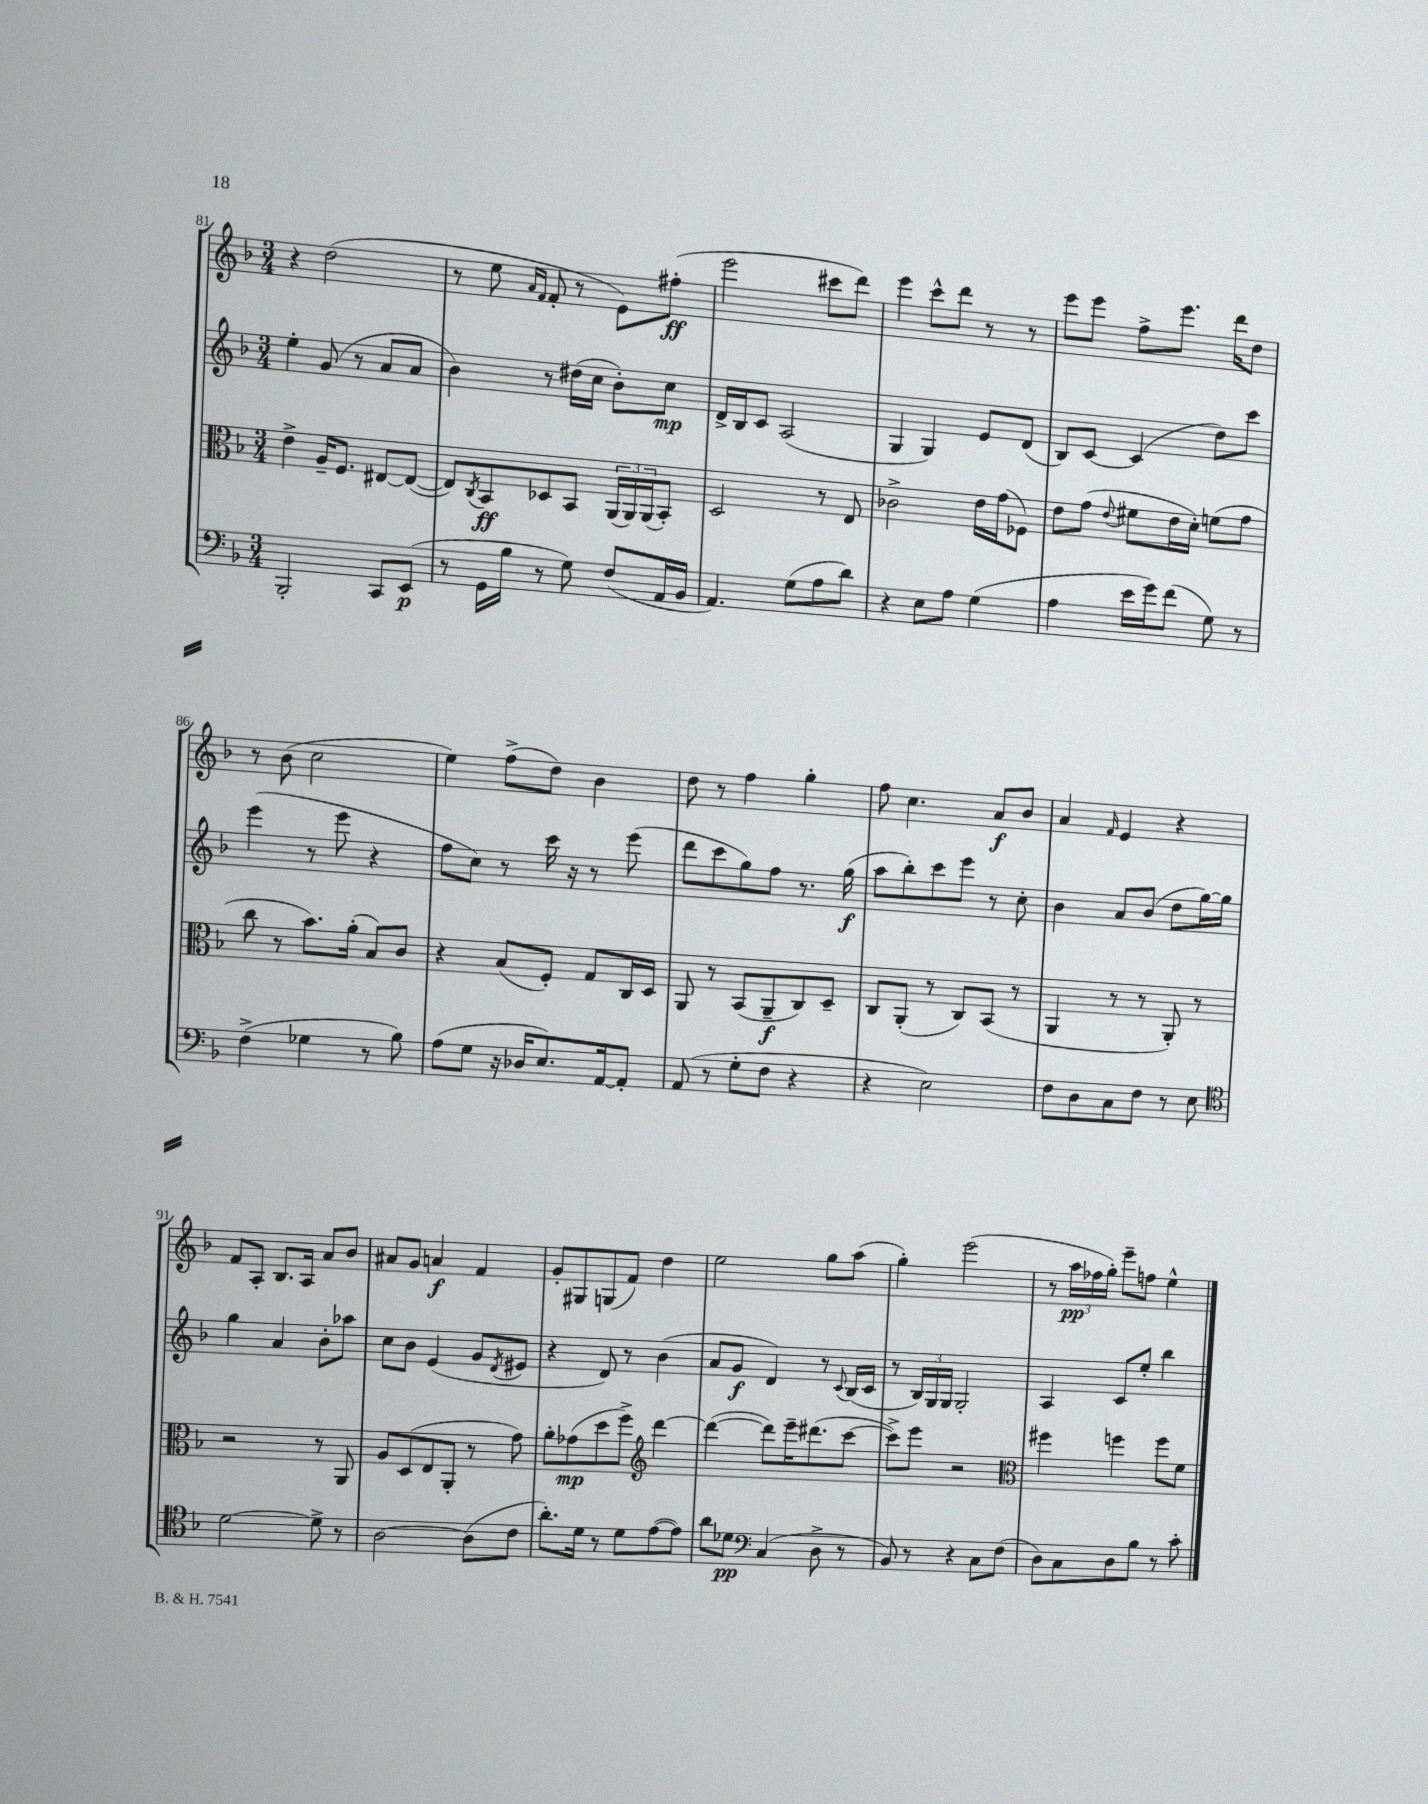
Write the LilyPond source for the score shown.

<<
\new StaffGroup <<
\new Staff = "s0" {
    \clef treble \key f \major \numericTimeSignature \time 3/4
    r4 d''2( |
    r8 e''8 \grace { a'16 f'16 } f'8-. r8 e'8) fis''8-.\ff( |
    e'''2 cis'''8 d'''8) |
    e'''4 c'''8-^ d'''8 r8 r8 |
    e'''8 e'''8 f''8-> e'''8. d'''16 d''8 |
    r8 bes'8( c''2 |
    e''4) f''8->( d''8) bes'4 |
    d''8 r8 f''4 g''4-. |
    f''8 c''4. a'8\f bes'8 |
    a'4 \grace { f'16 } e'4 r4 |
    f'8 a8-. bes8. a16 a'8 bes'8 |
    ais'8 g'8 a'4\f f'4 |
    g'8-. gis8 g8( f'8) d''4 |
    e''2 g''8 a''8( |
    g''4-.) e'''2( |
    r8 \tuplet 3/2 { a''16\pp fes''16 g''16-.) } e'''8-- f''8 e''4-^ \bar "|." |
}
\new Staff = "s1" {
    \clef treble \key f \major \numericTimeSignature \time 3/4
    e''4-. g'8( r8 a'8 a'8 |
    bes'4) r8 dis''16( c''16 bes'8-.) c''8\mp |
    d'16-> bes16 c'8 a2( |
    g4 g4) e'8 d'8( |
    bes8) c'8~ c'4( d''8) c'''8 |
    e'''4( r8 e'''8 r4 |
    f''8 c''8) r8 c'''16 r16 r8 e'''8( |
    d'''8 c'''8 g''8) f''8 r8. g''16\f( |
    a''8 bes''8-.) c'''8 e'''8 r8 c''8-. |
    bes'4 a'8 bes'8( d''8 g''16~) g''16 |
    g''4 a'4 bes'8-. aes''8 |
    c''8 bes'8 e'4( g'8 \acciaccatura { d'8 } eis'8 |
    r4 d'8) r8 bes'4( |
    a'8 g'8\f d'4) r8 \appoggiatura { c'8 } bes16( c'16 |
    r8 \tuplet 3/2 { bes16) g16 g16 } g2-. |
    a4 c'8 e''8-. bes''4 \bar "|." |
}
\new Staff = "s2" {
    \clef alto \key f \major \numericTimeSignature \time 3/4
    e'4-> a16-- f8. eis8~ eis8~( |
    eis8) \acciaccatura { c8 } bes,8\ff des8 bes,8 \tuplet 3/2 { a,16( a,16) a,16( } bes,8-.) |
    d2 r8 e8 |
    ces'2-> e'16 g'16( fes8) |
    e'8 g'8( \appoggiatura { e'8 } fis'8 e'16 d'16-.) f'8( g'8 |
    c''8 r8 bes'8.) a'16-.( bes8) c'8 |
    r4 bes8( f8-.) g8 c16 d16 |
    a,8 r8 bes,8( a,8--\f c8) d8-- |
    c8 a,8-.( r8 c8) bes,8( r8 |
    a,4 r8 r8 a,8-.) r8 |
    r2 r8 a,8 |
    a8 d8( e8 a,8-. r8 g'8) |
    a'8-. ges'8\mp( d''8 f''8->) \clef treble d'''4~ |
    d'''4~( d'''8) e'''16-- dis'''8.( c'''8~ |
    c'''8->) e'''8 r2 |
    \clef alto fis''4 f''4 f''8 f'8 \bar "|." |
}
\new Staff = "s3" {
    \clef bass \key f \major \numericTimeSignature \time 3/4
    bes,,2-. c,8 e,8\p( |
    r8 g,16 bes16 r8 g8) f8( a,16 bes,16 |
    a,4.) g8( a8 d'8) |
    r4 e8 a8 g4( |
    a4 e'16 g'16) f'8( g8) r8 |
    f4->( ges4 r8 bes8) |
    a8( g8 r16 des16 e8.) a,16~ a,8-. |
    a,8( r8 g8-. f8 r4 |
    r4 e2) |
    f8 d8 c8 f8 r8 e8 |
    \clef tenor d'2~ d'8-> r8 |
    a2~ a8( c'8 |
    a'8.-.) d'16 r8 d'8 e'8~( e'8) |
    a'8 des'8\pp \clef bass c4( d8-> r8 |
    bes,8) r8 r4 c8 f8( |
    d8) c8 d8 bes8 r8 c'8-. \bar "|." |
}
>>
>>
\layout { \context { \Score currentBarNumber = #81 } }
